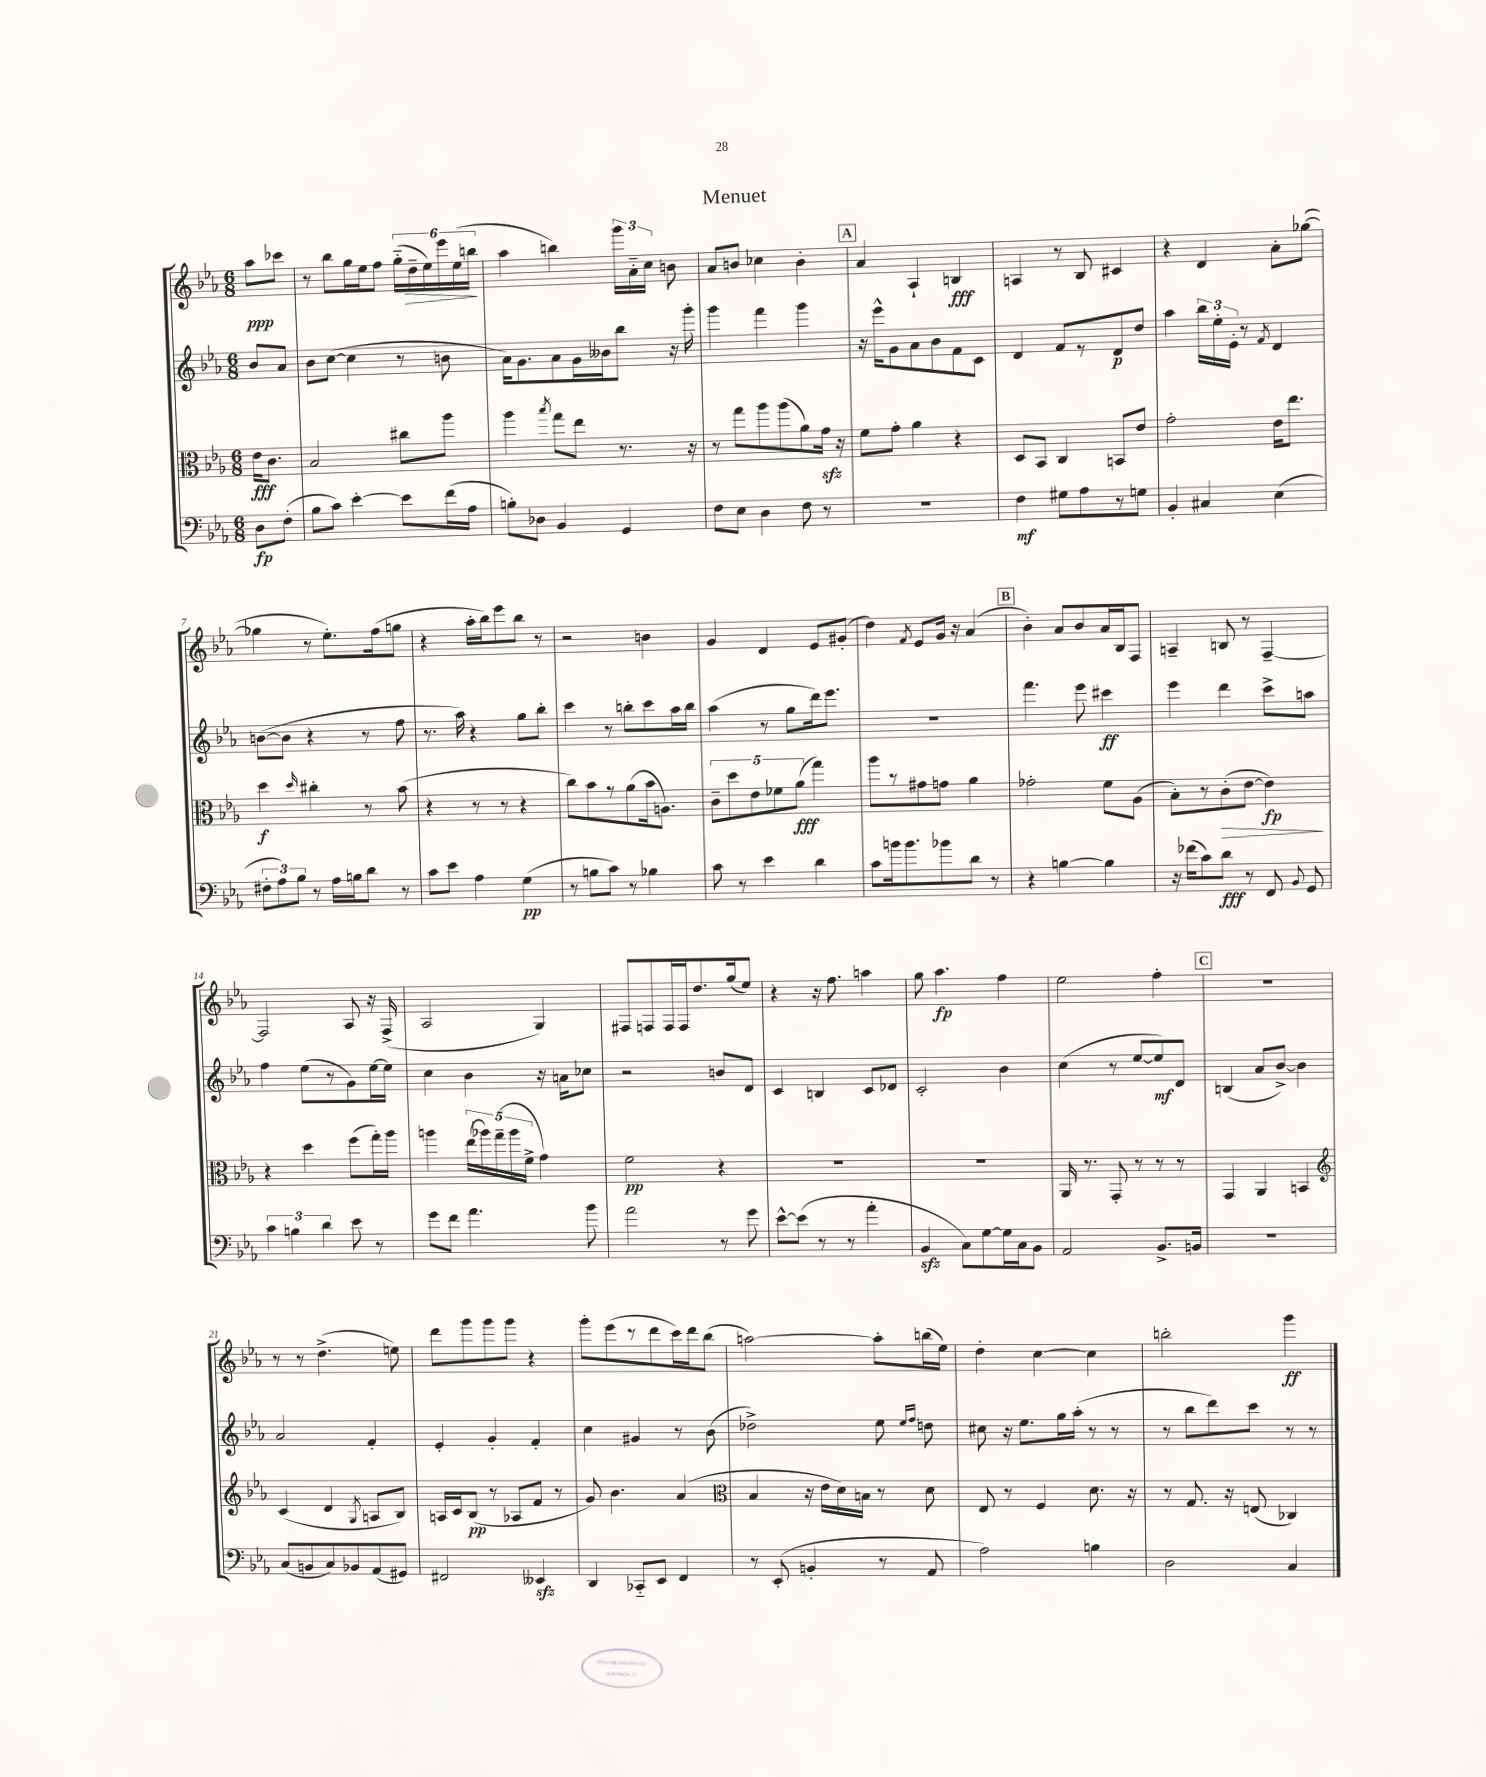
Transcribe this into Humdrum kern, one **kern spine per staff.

**kern	**kern	**kern	**kern
*staff4	*staff3	*staff2	*staff1
*clefF4	*clefC3	*clefG2	*clefG2
*k[b-e-a-]	*k[b-e-a-]	*k[b-e-a-]	*k[b-e-a-]
*M6/8	*M6/8	*M6/8	*M6/8
8D\L	16e-\LK	8b-/L	8aa-\L
.	8.c\J	.	.
(8F'\J	.	8a-/J	8ccc-\J
=	=	=	=
8B-\L	2B-/	8b-\L	8r
8c\J)	.	([8cc\J	8bb-\L
[4e-'\	.	4cc\]	16gg\L
.	.	.	16ee-\J
.	.	.	8ff\J
8e-\]L	8cc#\L	8r	(24gg'~\LL
.	.	.	24dd~\
.	.	.	24ee-\)
(16f\L	8aa-\J	8b\	24eee-\
.	.	.	(24ee-\
16A-\JJ	.	.	.
.	.	.	24bb\JJ
=	=	=	=
8B'\L)	4aa-\	16a-\LK)	4aa-\
.	.	8.g\	.
8D-\J	.	.	.
.	8qbb-/	.	.
4BB-/	8gg\L	8a-\	4bb\)
.	8ee-\J	16g\L	.
.	.	16b--\J	.
4GG/	8.r	8bb-\J	24ggg\LL
.	.	.	24a-'~\
.	.	.	24cc\JJ
.	.	16r	8b\
.	16r	16ggg'\	.
=	=	=	=
8F\L	8r	4ggg\	8a-/L
8E-\J	8gg\L	.	8b/J
4D\	8aa-\	4fff\	4cc-\
.	(8aa-\	.	.
8F\	8a-\)	4ggg\	4b'\
8r	16g\Jk	.	.
.	16r	.	.
=	=	=	=
2.r	8f\L	16r	4a-/
.	.	16eee-^^\LK	.
.	8g'\J	8g\	.
.	4a-\	8a-\	4A-`/
.	.	8b-\	.
.	4r	8f\	4B/
.	.	8c\J	.
=	=	=	=
4F\	8D/L	4d/	4A/
.	8BB-/J	.	.
8G#\L	4C/	8f/L	8r
8A-\	.	8r	8B-/
8r	8BB/L	8d/	4c#/
8G\J	8e-/J	8dd/J	.
=	=	=	=
4BB-'/	2g'\	4aa-\	4r
4C#/	.	24bb-\LL	4d/
.	.	24ee-'\	.
.	.	24e-'\JJ	.
.	.	8r	.
.	.	8qf/	.
(4E-\	16e-\LK	4d/	8a-'\L
.	8.ee-\J	.	.
.	.	.	([8gg-\J
=	=	=	=
12F#'\L	4dd\	([8b\L	4gg-\]
12A-\)	.	.	.
.	.	8b\]J	.
12B-\J	.	.	.
.	16qqdd/	.	.
8r	4cc#'\	4r	8r
16A-\LL	.	.	8.ee-'\L)
16B\J	.	.	.
8d\J	8r	8r	.
.	.	.	(16ff\k
8r	(8b-\	8ff\	8gg\J
=	=	=	=
8c\L	4r	8.r	4r
8e-\J	.	.	.
.	.	16aa-\)	.
4A-\	8r	4r	16aa-'\LL
.	.	.	16bb-\J)
.	8r	.	8eee-\
(4G\	4r	8gg\L	8bb-\J
.	.	8bb-'\J	8r
=	=	=	=
8r	8cc\L)	4ccc\	2r
8B\L	8b-\	.	.
8c\J)	8r	8r	.
8r	(8a-\	8bb'\L	.
4B-\	16b-\k	8ccc\	4b\
.	8.A\J)	.	.
.	.	16aa-\L	.
.	.	16bb\JJ	.
=	=	=	=
8c\	10c~\L	(4aa-\	4g/
.	10dd\	.	.
8r	.	.	.
.	10e-\	.	.
4e-\	.	8r	4d/
.	10f-\	.	.
.	.	8gg\L	.
.	(10a-\J	.	.
4d\	4gg\)	16ddd\k)	8e-/L
.	.	8.eee-\J	.
.	.	.	(8g#'/J
=	=	=	=
8c\L	8aa-\L	2.r	4dd\)
16b\k	8r	.	.
8.b\	.	.	.
.	.	.	8qf/
.	8g#\	.	8e-/L
8b-\	8g\J	.	16g/Jk
.	.	.	16r
8d\J	4a-\	.	(4a-/
8r	.	.	.
=	=	=	=
4r	2g-'\	4.fff\	4b-'\)
[4B\	.	.	8a-/L
.	.	8eee-\	8b-/
4B\]	8f\L	4ccc#\	16a-/L
.	.	.	16B-/J
.	(8A-\J	.	8F/J
=	=	=	=
16r	8B-'\L)	4eee-\	4A~/
(16f-\LK	.	.	.
8c\)	8r	.	.
8d\J	(8c'\	4ddd\	8B/
8r	[8e-\J	.	8r
8FF/	4e-\])	8ccc^\L	[4F~/
8qqBB-/	.	.	.
8GG/	.	8aa\J	.
=	=	=	=
6c\	4r	4ff\	2F/]
6B\	.	.	.
.	4dd\	(8ee-\L	.
6d\	.	.	.
.	.	8r	.
8e-\	(8ff\L	8g\)	8A-/
8r	16gg'\L)	[16ee-\L	16r
.	16aa-\JJ	16ee-\]JJ	(16F^/
=	=	=	=
8g\L	4aa\	4cc\	2A-/
8f\J	.	.	.
4.a-\	(20ee-\LL	4b-\	.
.	20aa-\)	.	.
.	(20gg~\	.	.
.	20aa-\	.	.
.	20f^\JJ	.	.
.	4g\)	16r	4G/)
.	.	16a\LK	.
8b-\	.	8cc-\J	.
=	=	=	=
2a-\	2f\	2r	8F#/L
.	.	.	8F/
.	.	.	16F/L
.	.	.	16F/J
.	.	.	8.dd/
8r	4r	8b/L	.
.	.	.	(16gg/k
8g\	.	8d/J	8ee-/J)
=	=	=	=
[8e-^^\L	2.r	4c/	4r
(8e-\]J	.	.	.
8r	.	4B/	16r
.	.	.	8.ff\
8r	.	.	.
4a-'\	.	8c/L	4aa\
.	.	8d-/J	.
=	=	=	=
4BB-/	2.r	2c'/	8gg\
.	.	.	4.aa-\
8C\L)	.	.	.
[8G\	.	.	.
16G\]L	.	4b-\	4ff\
16C\J	.	.	.
8BB-\J	.	.	.
=	=	=	=
2AA-/	16AA-/	(4cc\	2ee-\
.	8.r	.	.
.	8GG'/	8r	.
.	8r	[8ee-/L	.
8.BB-^/L	8r	8ee-/])	4ff'\
.	8r	8d/J	.
16BB/Jk	.	.	.
=	=	=	=
2.r	4GG/	(4B/	2.r
.	4AA-/	8a-/L	.
.	.	[8b-^/J)	.
.	4BB/	4b-\]	.
=	=	=	=
*	*clefG2	*	*
(8C/L	(4c/	2a-/	8r
8BB/	.	.	8r
8C/)	4d/	.	(4.dd^\
8BB-/	.	.	.
.	8qG/	.	.
(8AA-/	8A/L	4f'/	.
8GG#/J)	8B-/J)	.	8ee\)
=	=	=	=
2FF#/	16A/LL	4e-'/	8ddd\L
.	16c/J	.	.
.	(8B-/J	.	8ggg\
.	8r	4g'/	8ggg\
.	8A-/L	.	8ggg\J
4EE--/	8f/J	4f'/	4r
.	8r	.	.
=	=	=	=
4DD/	8g/)	4cc\	8ggg'\L
.	4.b-\	.	(8eee-\
8CC-'~/L	.	4g#/	8r
8EE-/J	.	.	8ddd\
4FF/	(4a-/	8r	16ccc\L)
.	.	.	16ddd\J
.	.	(8b-\	(8bb-\J
=	=	=	=
*	*clefC3	*	*
8r	4B-/	2dd-^\)	[2aa\)
(8EE-'/	.	.	.
4BB'/	16r	.	.
.	16e-\LL	.	.
.	16d\)	.	.
.	16B\JJ	.	.
8r	8r	8ee-\	8aa'\]L
.	.	16qqee-/LL	.
.	.	16qqff/JJ	.
8AA-/	8d\	8dd\	(16bb\L
.	.	.	16ee-\JJ)
=	=	=	=
2A-\)	8E-/	8cc#\	4dd'\
.	8r	16r	.
.	.	8.ee-\L	.
.	4F/	.	[4cc\
.	.	16gg\L	.
.	.	(16aa-'\JJ	.
4B\	8.d\	8r	4cc\]
.	.	8r	.
.	16r	.	.
=	=	=	=
2D\	8r	8r	2bb'\
.	8.G/	8bb-\L	.
.	.	8ddd\)	.
.	16r	.	.
.	(8E/	8ccc\J	.
4C/	4C-/)	8r	4ggg\
.	.	8r	.
==	==	==	==
*-	*-	*-	*-
